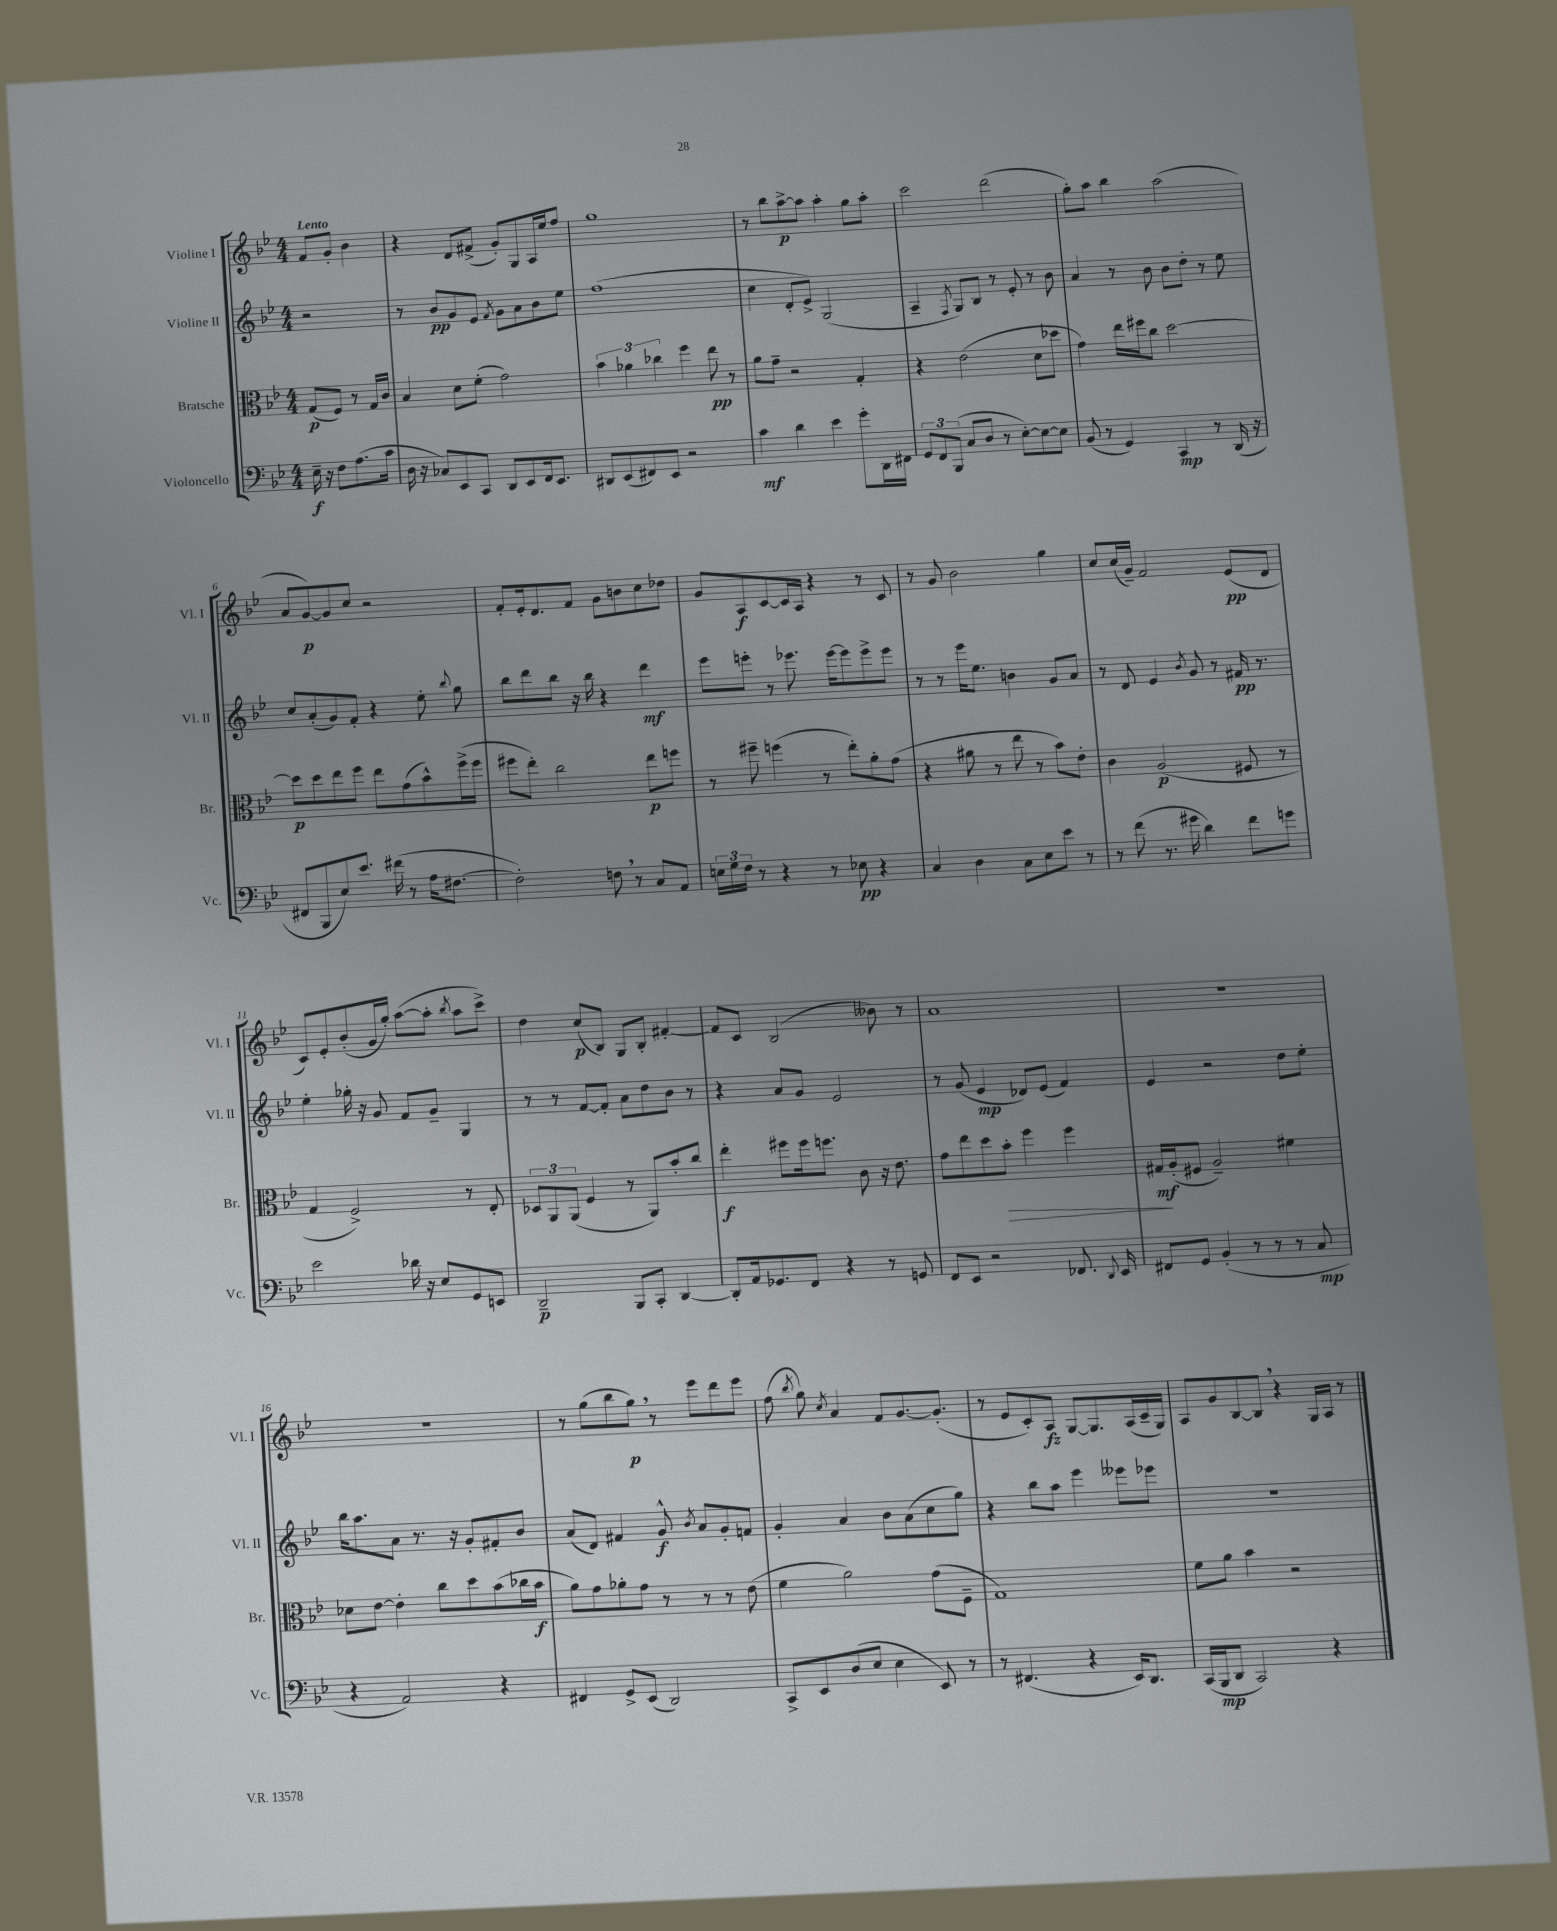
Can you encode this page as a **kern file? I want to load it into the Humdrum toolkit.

**kern	**dynam	**kern	**dynam	**kern	**dynam	**kern	**dynam
*part4	*part4	*part3	*part3	*part2	*part2	*part1	*part1
*staff4	*staff4	*staff3	*staff3	*staff2	*staff2	*staff1	*staff1
*I"Violoncello	*	*I"Bratsche	*	*I"Violine II	*	*I"Violine I	*
*I'Vc.	*	*I'Br.	*	*I'Vl. II	*	*I'Vl. I	*
*clefF4	*	*clefC3	*	*clefG2	*	*clefG2	*
*k[b-e-]	*	*k[b-e-]	*	*k[b-e-]	*	*k[b-e-]	*
*M4/4	*	*M4/4	*	*M4/4	*	*M4/4	*
=	=	=	=	=	=	=	=
!	!	!	!	!	!	!LO:TX:a:B:t=Lento	!
16E-~\	f	(8G/L	p	2r	.	8f/L	.
16r	.	.	.	.	.	.	.
8F\L	.	8F/J)	.	.	.	8g'/J	.
(8.A\	.	8r	.	.	.	4b-\	.
.	.	16G/LL	.	.	.	.	.
16c\Jk	.	16c/JJ	.	.	.	.	.
=1	=1	=1	=1	=1	=1	=1	=1
16D\	.	4B-/	.	8r	.	4r	.
16r	.	.	.	.	.	.	.
8C-X/L)	.	.	.	8b-/L	pp	.	.
8EE-/	.	8d\L	.	8g/	.	8d/L	.
8CC/J	.	(8f'\J	.	8e-/J	.	(8f#X^/J	.
.	.	.	.	8qf/	.	.	.
8DD/L	.	2g\)	.	8g\L	.	8g'/L)	.
8EE-/	.	.	.	8a\	.	8G/	.
16FF/k	.	.	.	8b-\	.	16A/L	.
8.EE-/J	.	.	.	.	.	16ee-/J	.
.	.	.	.	8ee-\J	.	8ff/J	.
=2	=2	=2	=2	=2	=2	=2	=2
8DD#X/L	.	6b-\	.	(1ff	.	1gg	.
(8EE-/	.	.	.	.	.	.	.
.	.	6a-X\	.	.	.	.	.
8FF#X/)	.	.	.	.	.	.	.
.	.	6cc-X\	.	.	.	.	.
8EE-/J	.	.	.	.	.	.	.
2r	.	4ff\	.	.	.	.	.
.	.	8ee-\	pp	.	.	.	.
.	.	8r	.	.	.	.	.
=3	=3	=3	=3	=3	=3	=3	=3
4c\	mf	8a\L	.	4cc\	.	8r	.
.	.	8g~\J	.	.	.	8bb-\L	.
4d\	.	2r	.	8d'/L	.	[8aa^\	p
.	.	.	.	8e-^/J)	.	8aa\J]	.
4e-\	.	.	.	(2G/	.	4aa'\	.
8g'\L	.	4G'/	.	.	.	8gg\L	.
16DD\L	.	.	.	.	.	8aa'\J	.
16FF#X\JJ	.	.	.	.	.	.	.
=4	=4	=4	=4	=4	=4	=4	=4
12GG/L	.	4r	.	4A~/	.	2ccc\	.
12FF/	.	.	.	.	.	.	.
(12BBB-/J	.	.	.	.	.	.	.
.	.	.	.	8qF/	.	.	.
8C/L	.	(2e-\	.	8G/L)	.	.	.
8D/J	.	.	.	8B-/J	.	.	.
8r	.	.	.	8r	.	(2ddd\	.
[8E-'\L)	.	.	.	8e-'/	.	.	.
8E-\_	.	8d\L	.	8r	.	.	.
8E-\J]	.	8dd-X\J	.	8b-\	.	.	.
=5	=5	=5	=5	=5	=5	=5	=5
(8BB-/	.	4g\)	.	4a/	.	8gg'\L)	.
8r	.	.	.	.	.	8aa\J	.
4GG/)	.	16ee-\LL	.	8r	.	4bb-\	.
.	.	16ff#X\J	.	.	.	.	.
.	.	8cc\J	.	8b-\	.	.	.
4CC/	mp	[2dd\	.	8b-\L	.	(2aa\	.
.	.	.	.	8dd'\J	.	.	.
8r	.	.	.	8r	.	.	.
(16DD/	.	.	.	8ee-\	.	.	.
16r	.	.	.	.	.	.	.
!!LO:LB:g=z
=6	=6	=6	=6	=6	=6	=6	=6
8FF#X/L	.	8dd\L]	p	8cc/L	.	8a/L	.
8BBB-/	.	8dd\	.	(8a'/	.	[8g/)	p
8E-/)	.	8ee-\	.	8g/)	.	8g/]	.
8.e-/J	.	8ff\J	.	8f'/J	.	8cc/J	.
.	.	8ee-\L	.	4r	.	2r	.
(16f#X\	.	.	.	.	.	.	.
8r	.	(8g\	.	.	.	.	.
16A\KL	.	8b-^^\)	.	8ee-'\	.	.	.
[8.F#X\J	.	.	.	.	.	.	.
.	.	.	.	8qqbb-/	.	.	.
.	.	(16ff^\L	.	8gg\	.	.	.
.	.	16ff\JJ	.	.	.	.	.
=7	=7	=7	=7	=7	=7	=7	=7
2F#'\])	.	8ff#X\L	.	8bb-\L	.	8f'/L	.
.	.	8ee-'\J)	.	8ddd\	.	16e-'/k	.
.	.	.	.	.	.	8.d/	.
.	.	2cc\	.	8bb-\J	.	.	.
.	.	.	.	16r	.	8f/J	.
.	.	.	.	16bb-\	.	.	.
8Fn,\	.	.	.	4r	.	8g\L	.
8r	.	.	.	.	.	8bn\	.
8C/L	.	8ee-\L	p	4ddd\	mf	8cc\	.
8AA/J	.	8ffn\J	.	.	.	8dd-X\J	.
=8	=8	=8	=8	=8	=8	=8	=8
24En\LL	.	8r	.	8eee-\L	.	8g/L	.
24G\	.	.	.	.	.	.	.
24F\JJ	.	.	.	.	.	.	.
8r	.	8ff#X~\	.	8eeen'\J	.	8A/	f
4r	.	(4ffn\	.	8r	.	[8c/	.
.	.	.	.	8.eee-X\	.	16c/L]	.
.	.	.	.	.	.	16A/JJ	.
8r	.	8r	.	.	.	4r	.
.	.	.	.	[16eee-\KL	.	.	.
8E-X\	pp	8ee-'\L)	.	8eee-\]	.	.	.
4r	.	8a'\	.	8eee-^\	.	8r	.
.	.	(8g\J	.	8eee-\J	.	8c/	.
=9	=9	=9	=9	=9	=9	=9	=9
4C/	.	4r	.	8r	.	8r	.
.	.	.	.	8r	.	8g/	.
4D\	.	8a#X\	.	16eee-\KL	.	2b-\	.
.	.	.	.	8.ee-\J	.	.	.
.	.	8r	.	.	.	.	.
8C\L	.	8ee-\	.	4bn\	.	.	.
8E-\	.	8r	.	.	.	.	.
8e-\J	.	8b-\L)	.	8g/L	.	4gg\	.
8r	.	8e-'\J	.	8a/J	.	.	.
=10	=10	=10	=10	=10	=10	=10	=10
8r	.	4c\	.	8r	.	8cc/L	.
(8f\	.	.	.	8d/	.	(16cc/L	.
.	.	.	.	.	.	16g~/JJ)	.
8.r	.	(2A/	p	4e-/	.	2f/	.
16g#X\	.	.	.	.	.	.	.
.	.	.	.	8qb-/	.	.	.
4d\)	.	.	.	8g/	.	.	.
.	.	.	.	8r	.	.	.
8f\L	.	8F#X/	.	16f#X/	pp	(8e-/L	pp
.	.	.	.	8.r	.	.	.
8gn\J	.	8r	.	.	.	8d/J	.
!!LO:LB:g=z
=11	=11	=11	=11	=11	=11	=11	=11
2e-\	.	4G/	.	4ee-'\	.	8c/L)	.
.	.	.	.	.	.	8e-'/	.
.	.	2F^/)	.	16gg-X'\	.	(8b-'/	.
.	.	.	.	16r	.	.	.
.	.	.	.	8g/	.	16g/L	.
.	.	.	.	.	.	16gg'/JJ)	.
16d-X\	.	.	.	8f/L	.	([8aa\L	.
16r	.	.	.	.	.	.	.
8E-/L	.	.	.	8g~/J	.	8aa'\J]	.
.	.	.	.	.	.	8qbb-/	.
8GG/	.	8r	.	4G/	.	8aa\L	.
8EEn/J	.	8E-'/	.	.	.	8ccc^\J)	.
=12	=12	=12	=12	=12	=12	=12	=12
2DD~/	p	12D-X/L	.	8r	.	4dd\	.
.	.	12AA/	.	.	.	.	.
.	.	.	.	8r	.	.	.
.	.	(12AA/J	.	.	.	.	.
.	.	4F/	.	[8f/L	.	(8cc/L	p
.	.	.	.	8f'/J]	.	8B-/J)	.
8BBB-/L	.	8r	.	8a\L	.	8G/L	.
8CC'/J	.	8AA/L)	.	8dd\	.	8B-'/J	.
[4DD/	.	8b-'/	.	8b-\J	.	[4f#X'/	.
.	.	8cc/J	.	8r	.	.	.
=13	=13	=13	=13	=13	=13	=13	=13
8DD'/L]	.	4ee-'\	f	4r	.	8f#/L]	.
16AA/k	.	.	.	.	.	8c/J	.
8.GG-X/	.	.	.	.	.	.	.
.	.	8ff#X\L	.	8a/L	.	(2B-/	.
8FF/J	.	16ff#\k	.	8g/J	.	.	.
.	.	8.ffn\J	.	.	.	.	.
4r	.	.	.	2e-/	.	.	.
.	.	8c\	.	.	.	.	.
8r	.	16r	.	.	.	8b--X\)	.
.	.	8.e-\	.	.	.	.	.
8GGn/	.	.	.	.	.	8r	.
=14	=14	=14	=14	=14	=14	=14	=14
8FF/L	.	8g\L	.	8r	.	1a	.
8EE-/J	.	8ee-\	.	(8g/	.	.	.
2r	.	8dd\	.	4e-/	mp	.	.
!	!	!	!LO:HP:b	!	!	!	!
.	.	8b-'\J	>	.	.	.	.
.	.	4ff\	.	8d-X/L)	.	.	.
.	.	.	.	(8e-/J	.	.	.
8.FF-X/	.	4ff\	.	4f/)	.	.	.
8qqDD/	.	.	.	.	.	.	.
16EE-/	.	.	.	.	.	.	.
=15	=15	=15	=15	=15	=15	=15	=15
8FF#X/L	.	16G#X/LL	mf	4e-/	.	1r	.
.	.	(16A'/J	]	.	.	.	.
8GG/J	.	8F#X/J	.	.	.	.	.
(4BB-'/	.	2A~/)	.	2r	.	.	.
8r	.	.	.	.	.	.	.
8r	.	.	.	.	.	.	.
8r	.	4f#X\	.	8dd\L	.	.	.
8C/	mp	.	.	8ee-'\J	.	.	.
!!LO:LB:g=z
=16	=16	=16	=16	=16	=16	=16	=16
4r	.	8d-X\L	.	16bb-\KL	.	1r	.
.	.	.	.	8.aa\	.	.	.
.	.	[8e-\J	.	.	.	.	.
2AA/)	.	4e-'\]	.	8a\J	.	.	.
.	.	.	.	8.r	.	.	.
.	.	8cc\L	.	.	.	.	.
.	.	.	.	16r	.	.	.
.	.	8dd\	.	8g'/L	.	.	.
4r	.	(8b-\	.	8f#X'/	.	.	.
.	.	16cc-X\L	.	8b-/J	.	.	.
.	.	16b-\JJ	f	.	.	.	.
=17	=17	=17	=17	=17	=17	=17	=17
4FF#X/	.	8a\L)	.	(8a/L	.	8r	.
.	.	8g\	.	8d/J)	.	(8gg\L	.
8GG^/L	.	8a-X'\	.	4f#X/	.	8bb-\	.
(8EE-/J	.	8g\J	.	.	.	8gg,\J)	p
2DD/)	.	8r	.	8g^^/	f	8r	.
.	.	.	.	8qb-/	.	.	.
.	.	8r	.	8a/L	.	8eee-\L	.
.	.	8r	.	8g'/	.	8ddd\	.
.	.	(8e-\	.	8fn/J	.	8eee-\J	.
=18	=18	=18	=18	=18	=18	=18	=18
8CC^/L	.	4f\	.	4g'/	.	(8ff\	.
.	.	.	.	.	.	8qbb-/	.
8EE-/	.	.	.	.	.	8gg\)	.
.	.	.	.	.	.	8qcc/	.
(8D/	.	2a\)	.	4a/	.	4a/	.
8E-/J	.	.	.	.	.	.	.
4E-\	.	.	.	8b-\L	.	8f/L	.
.	.	.	.	(8a\	.	[8.g/	.
8EE-/)	.	(8g\L	.	8cc\	.	.	.
.	.	.	.	.	.	(8.g'/J]	.
8r	.	8F~\J	.	8gg\J)	.	.	.
=19	=19	=19	=19	=19	=19	=19	=19
8r	.	1G)	.	4r	.	8r	.
(4.FF#X/	.	.	.	.	.	8e-/L	.
.	.	.	.	8bb-\L	.	8c'/)	.
.	.	.	.	8aa\J	.	8A/J	fz
4r	.	.	.	4eee-\	.	[8G/L	.
.	.	.	.	.	.	8.G/]	.
16EE-/KL)	.	.	.	8eee--X\L	.	.	.
8.DD/J	.	.	.	.	.	(16A/L	.
.	.	.	.	8eee-X\J	.	16c~/	.
.	.	.	.	.	.	16G/JJ)	.
=20	=20	=20	=20	=20	=20	=20	=20
(16CC/LL	.	8f\L	.	1r	.	8A/L	.
16BBB-/J	mp	.	.	.	.	.	.
8DD/J	.	8a\J	.	.	.	8g/	.
2CC/)	.	4b-\	.	.	.	[8B-/	.
.	.	.	.	.	.	8B-,/J]	.
.	.	2r	.	.	.	4r	.
4r	.	.	.	.	.	16G/LL	.
.	.	.	.	.	.	16A/JJ	.
.	.	.	.	.	.	8r	.
==	==	==	==	==	==	==	==
*-	*-	*-	*-	*-	*-	*-	*-
